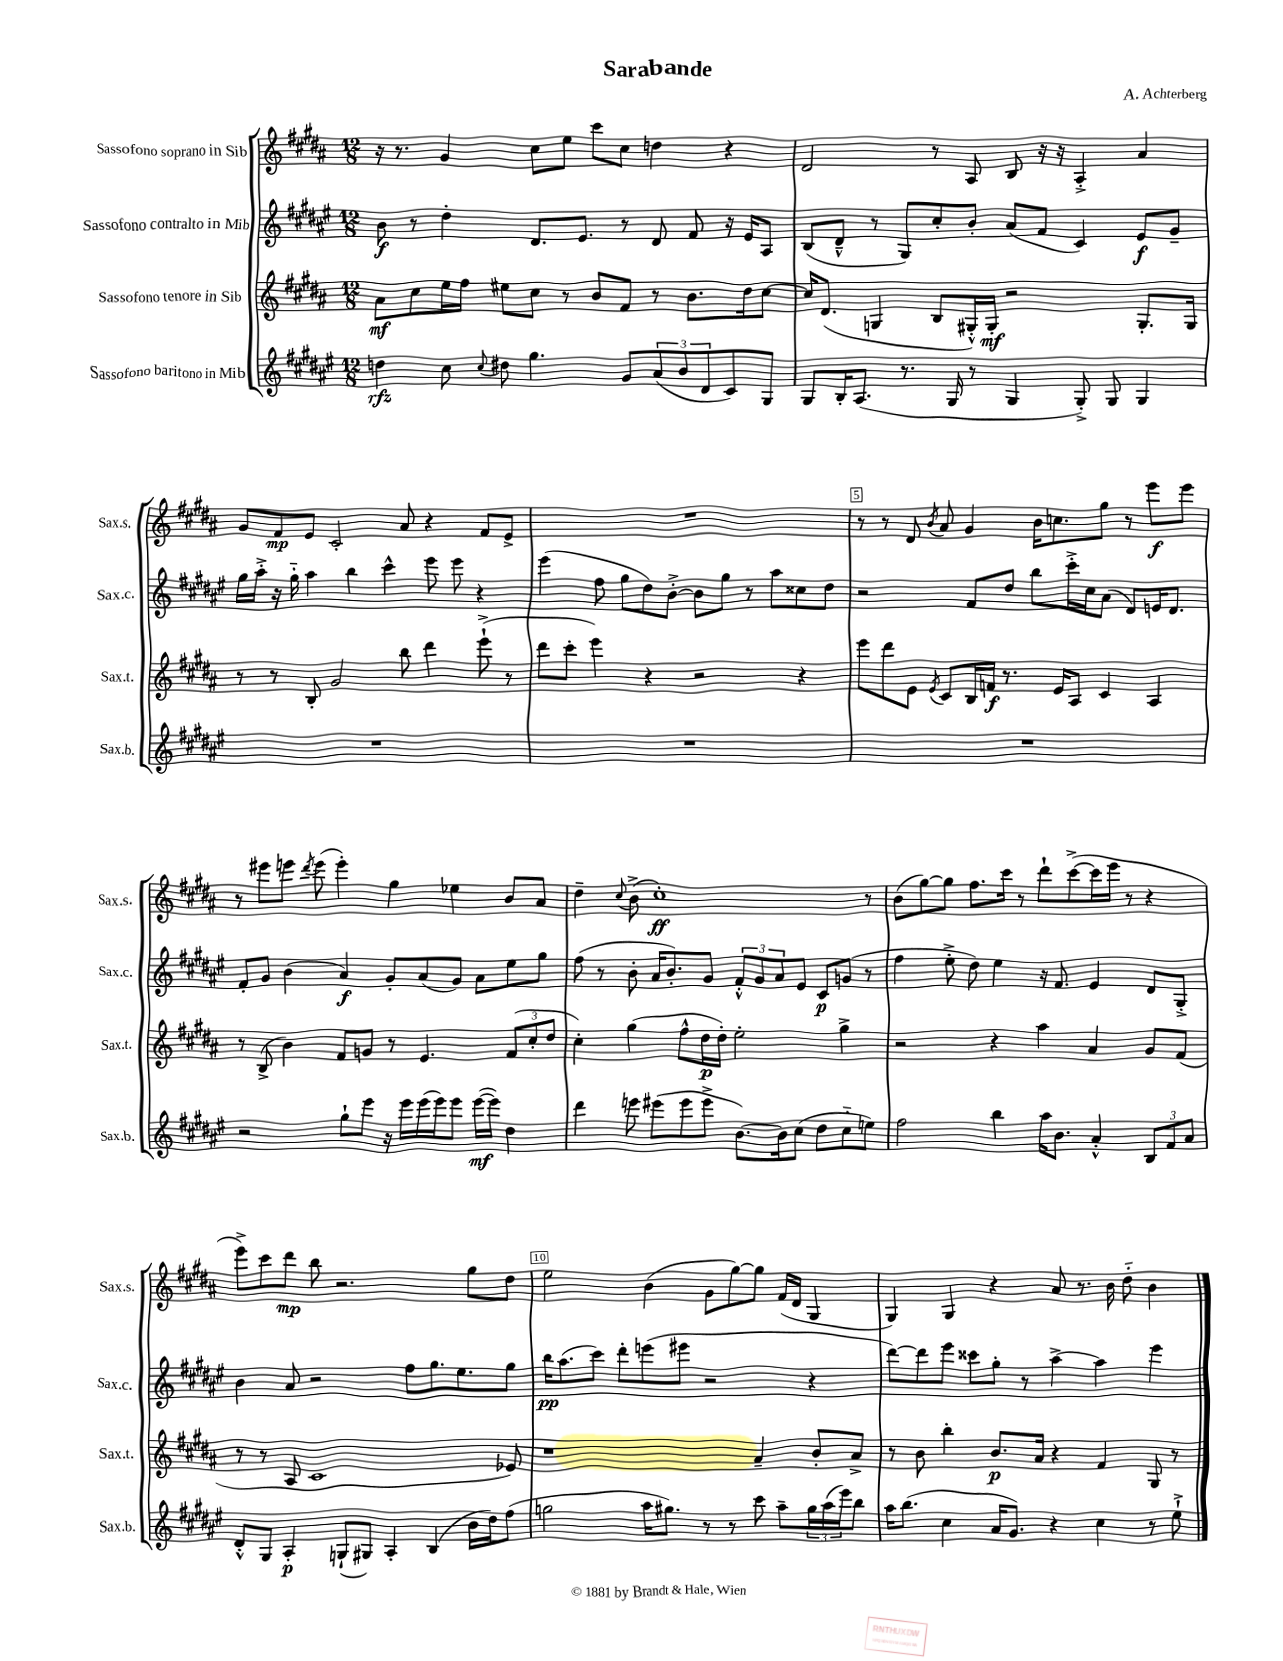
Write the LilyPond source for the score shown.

\header { title = "Sarabande" composer = "A. Achterberg" }
<<
\new StaffGroup <<
\new Staff = "s0" \with { instrumentName = "Sassofono soprano in Sib" shortInstrumentName = "Sax.s." } {
    \clef treble \key b \major \numericTimeSignature \time 12/8
    r16 r8. gis'4 cis''8 e''8 cis'''8 cis''8 d''4 r4 |
    dis'2 r8 ais8 b8 r16 r16 ais4-.-> ais'4 |
    gis'8 fis'8\mp e'8 cis'2-. ais'8 r4 fis'8 e'8-> |
    R1. |
    r8 r8 dis'8 \acciaccatura { b'8 } ais'8 gis'4 b'16 c''8. gis''8 r8 e'''8\f e'''8 |
    r8 eis'''8 e'''8 \acciaccatura { dis'''8 } e'''8( e'''4-.) gis''4 ees''4 b'8 ais'8 |
    dis''4-- \appoggiatura { cis''8 } b'8->( cis''1-.\ff) r8 |
    b'8( gis''8~) gis''8 fis''8. cis'''16 r8 dis'''8-! cis'''8~->( cis'''16 e'''16 r8 r4 |
    e'''8->) cis'''8 dis'''8\mp b''8 r2. gis''8 dis''8 |
    e''2 b'4( gis'8 gis''8~) gis''8 fis'16( dis'16 gis4 |
    gis4) gis4 r4 ais'8 r8. b'16 dis''8-_ b'4 \bar "|." |
}
\new Staff = "s1" \with { instrumentName = "Sassofono contralto in Mib" shortInstrumentName = "Sax.c." } {
    \clef treble \key fis \major \numericTimeSignature \time 12/8
    b'8\f r8 dis''4-. dis'8. eis'8. r8 dis'8 fis'8 r16 eis'16 ais8 |
    b8( dis'8---^ r8 gis8) cis''8-. b'8-. ais'8( fis'8 cis'4) eis'8\f gis'8-- |
    gis''16 ais''16-.-> r16 gis''16-_ ais''4 b''4 cis'''4-^ eis'''8 eis'''8 r4 |
    eis'''4( fis''8 gis''8 dis''8) b'8~-.-> b'8 gis''8 r8 ais''8 cisis''8 dis''8 |
    r2 fis'8 dis''8 b''8 cis'''16-.-> cis''16 ais'8( dis'8) e'16 dis'8. |
    fis'8-. gis'8 b'4( ais'4\f) gis'8-. ais'8( gis'8) ais'8 eis''8 gis''8 |
    fis''8( r8 b'8-. ais'16 b'8.-.) gis'8 \tuplet 3/2 { fis'8-.-^ gis'8 ais'8 } eis'8 cis'8\p g'8( r8 |
    fis''4 eis''8-.-> dis''8) eis''4 r16 fis'8. eis'4 dis'8 gis8-.-> |
    b'4 ais'8 r2 fis''8 gis''8. eis''8. gis''8 |
    b''16\pp ais''8.( cis'''8) dis'''8-. e'''8( eis'''8 r2 r4 |
    dis'''8~) dis'''8 eis'''8 cisis'''8 gis''8-. r8 ais''4~-> ais''4 eis'''4 \bar "|." |
}
\new Staff = "s2" \with { instrumentName = "Sassofono tenore in Sib" shortInstrumentName = "Sax.t." } {
    \clef treble \key b \major \numericTimeSignature \time 12/8
    ais'8\mf cis''8 e''16 fis''16 eis''8 cis''8 r8 b'8 fis'8 r8 b'8. dis''16 cis''8~ |
    cis''16 dis'8.( g4 b8 gis16-.-^) gis16-.\mf r2 gis8.-. gis16 |
    r8 r8 b8-. gis'2 b''8 dis'''4 e'''8-!->( r8 |
    dis'''8 cis'''8-. e'''4) r4 r2 r4 |
    e'''8 dis'''8 e'8 \acciaccatura { e'8 } cis'8 b16 f'16\f r8. e'16 ais8 cis'4 ais4 |
    r8 b8->( b'4) fis'8 g'8 r8 e'4. \tuplet 3/2 { fis'8( cis''8-. dis''8 } |
    cis''4-.) gis''4( fis''8-^ dis''16\p dis''16-.) e''2-. gis''4-> |
    r2 r4 ais''4 ais'4 gis'8 fis'8( |
    r8 r8 ais8 cis'1 ees'8) |
    r1 ais'4-- b'8-. ais'8-> |
    r8 b'8 b''4-. b'8.\p ais'16 r4 fis'4 gis8 r8 \bar "|." |
}
\new Staff = "s3" \with { instrumentName = "Sassofono baritono in Mib" shortInstrumentName = "Sax.b." } {
    \clef treble \key fis \major \numericTimeSignature \time 12/8
    d''4\rfz cis''8 \appoggiatura { cis''8 } dis''8 gis''4. gis'8 \tuplet 3/2 { ais'8( b'8 dis'8 } cis'8) gis8 |
    gis8 b16-. ais8.( r8. gis16 r8 gis4 gis8-.->) gis8 gis4 |
    R1. |
    R1. |
    R1. |
    r2 gis''8-! eis'''8 r16 eis'''16 eis'''16( eis'''16) eis'''8 eis'''16~\mf( eis'''16) dis''4 |
    dis'''4 e'''8 eis'''8( eis'''8 eis'''8-> b'8.~) b'16 cis''8( dis''8 cis''8-_ e''8) |
    fis''2 b''4 ais''16 b'8. ais'4-.-^ \tuplet 3/2 { b8 fis'8 ais'8 } |
    dis'8-.-^ gis8 ais4-.\p g8-!( gis8) ais4-. b4( b'16 dis''16) fis''8( |
    g''2 ais''16 gis''8.) r8 r8 cis'''8 ais''8-- \tuplet 3/2 { gis''16 ais''16( eis'''16) } b''8 |
    ais''16 b''8.( cis''4 ais'16 gis'8.) r4 cis''4 r8 eis''8-!-> \bar "|." |
}
>>
>>
\layout { \context { \Score \override BarNumber.break-visibility = ##(#f #t #t) barNumberVisibility = #(every-nth-bar-number-visible 5) \override BarNumber.stencil = #(make-stencil-boxer 0.1 0.3 ly:text-interface::print) } }
